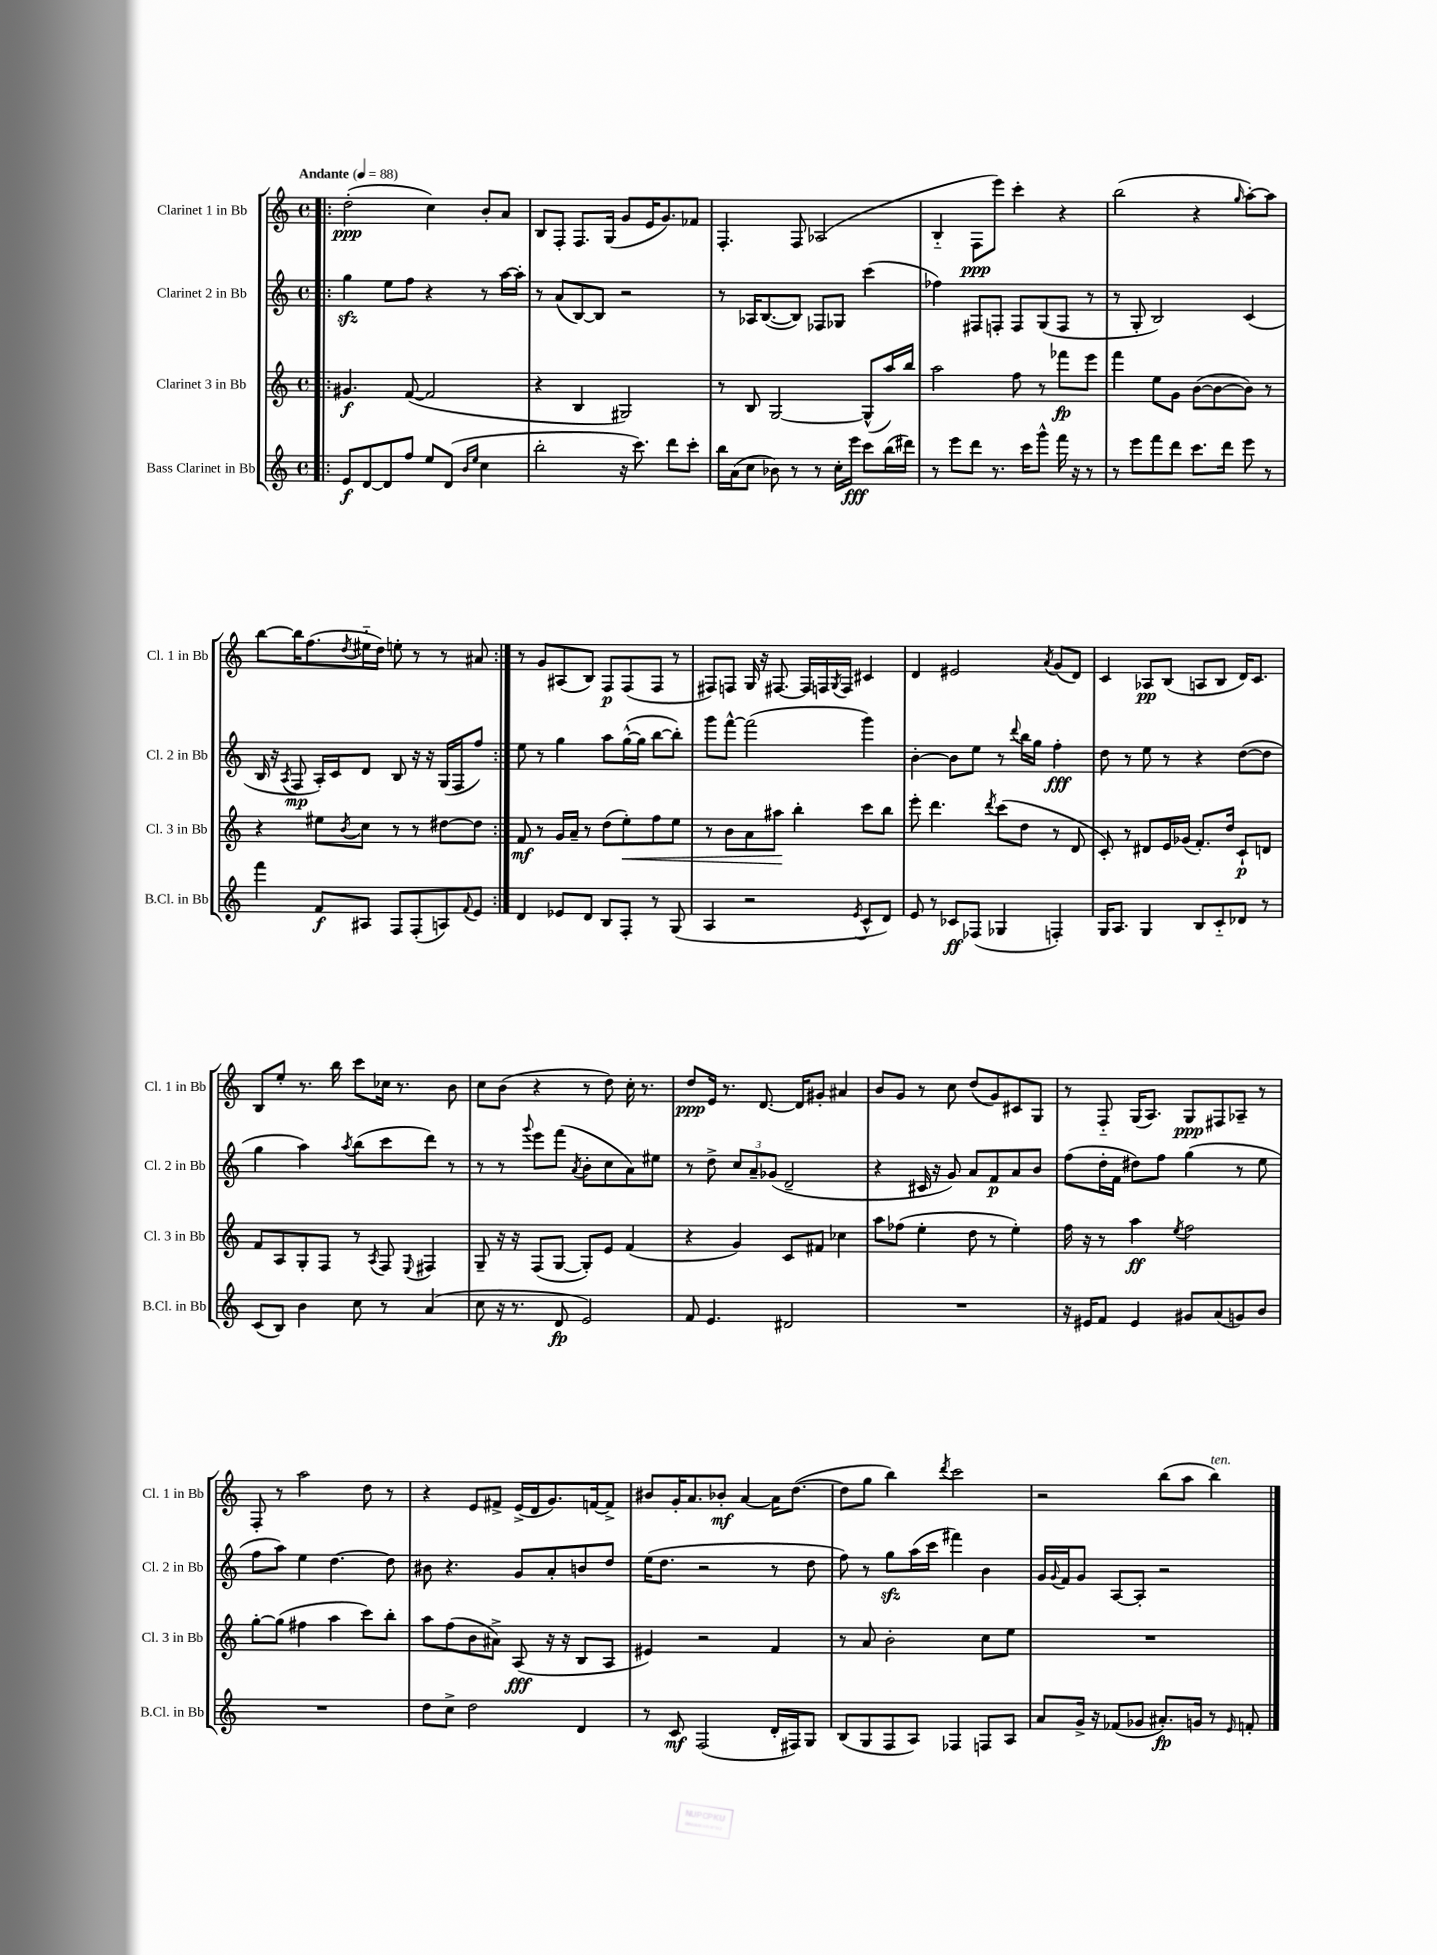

**kern	**kern	**kern	**kern
*staff4	*staff3	*staff2	*staff1
*clefG2	*clefG2	*clefG2	*clefG2
*k[]	*k[]	*k[]	*k[]
*M4/4	*M4/4	*M4/4	*M4/4
*met(c)	*met(c)	*met(c)	*met(c)
*MM88	*MM88	*MM88	*MM88
=!|:	=!|:	=!|:	=!|:
8e	4.g#	4gg	(2dd'
[8d	.	.	.
8d]	.	8ee	.
8ff	([8f	8ff	.
8ee	2f]	4r	4cc)
(8d	.	.	.
16qqb	.	.	.
16qqee	.	.	.
4cc	.	8r	8b'
.	.	[16aa	8a
.	.	16aa']	.
=	=	=	=
2bb'	4r	8r	8B
.	.	(8a	8F'
.	4B	[8B)	8.F
.	.	8B]	.
.	.	.	(16G
16r	2G#)	2r	8g
8.ccc)	.	.	.
.	.	.	16e
.	.	.	8.g)
8ddd	.	.	.
8ccc'	.	.	8f-
=	=	=	=
16bb	8r	8r	4.F'
(16a	.	.	.
8cc	8B	16A-	.
.	.	([8.B	.
8b-)	[2G	.	.
8r	.	8B])	8F
8r	.	8F-	(2A-
16cc'	.	8G-	.
16eee	.	.	.
8ccc	(8G^^]	(4ccc	.
(16bb	16aa)	.	.
16ddd#)	16bb	.	.
=	=	=	=
8r	2aa	4ff-)	4B'~
8eee	.	.	.
8ddd	.	8F#	8F
8.r	.	8F'	8eee)
.	8ff	8F	4ccc'
16ccc	.	.	.
8ggg^^	8r	(8G	.
16fff	8fff-	8F	4r
16r	.	.	.
8r	8eee	8r	.
=	=	=	=
8r	4fff	8r	(2bb
8eee	.	8G'	.
8fff	8ee	2B)	.
8ddd	8g	.	.
8.ccc	([8b	.	4r
.	8b_	.	.
16ddd	.	.	.
.	.	.	16qqgg
8eee	8b])	(4c	[8aa')
8r	8r	.	8aa]
=	=	=	=
4fff	4r	16B	[8bb
.	.	16r	.
.	.	8qA	.
.	.	8F	16bb]
.	.	.	(8.ff
8f	8ee#	16A')	.
.	.	16c	.
.	8qb	.	8qdd
8A#	8cc	8d	16ee#'~
.	.	.	16dd)
8F	8r	8B	8ee'
(8F'	8r	16r	8r
.	.	16r	.
8A)	[8dd#	(16G	8r
.	.	16F	.
8qqf	.	.	.
8e	8dd#]	8ff)	8a#
=:|!	=:|!	=:|!	=:|!
4d	8f	8ee	8r
.	8r	8r	8g
8e-	16g	4gg	(8A#
.	16a~	.	.
8d	8r	.	8B)
8B	(8dd	8aa	8F
8F'	8ee')	([16gg^^	(8F
.	.	16gg]	.
8r	8ff	[8bb	8F
(8G	8ee	8bb'])	8r
=	=	=	=
4A	8r	8ggg	8F#)
.	8b	[8fff^^	8F
2r	8a	(2fff]	16G
.	.	.	16r
.	8aa#	.	[8.F#
.	4bb'	.	.
.	.	.	16F#]
.	.	.	16F
.	.	.	8qG
.	.	.	16F
8qe	.	.	.
8c^^	8ccc	4ggg)	4c#
8d)	8bb	.	.
=	=	=	=
8e	8eee'	[4b'	4d
8r	4.ddd	.	.
8c-	.	8b]	2e#
(8F-	.	8ee	.
.	8qddd	.	.
4G-	(8ccc	8r	.
.	.	8qqddd	.
.	8dd	16bb	.
.	.	16gg	.
.	.	.	8qa
4F')	8r	4ff'	(8g
.	8d	.	8d)
=	=	=	=
16G	8c')	8dd	4c
8.A	.	.	.
.	8r	8r	.
4G	8d#	8ee	8A-
.	16e	8r	(8B
.	(16g-	.	.
8B	8.f')	4r	8A
8c'~	.	.	8B
.	16dd	.	.
8d-	8c`	([8dd	16d)
.	.	.	8.c
8r	8d	8dd]	.
=	=	=	=
(8c	8f	4gg	8B
8B)	8A	.	8ee'
4b	8G'	4aa)	8.r
.	8F	.	.
.	.	.	16bb
.	.	8qaa	.
8cc	8r	(8bb	8ccc
.	8qA	.	.
8r	8F	8ccc	16cc-
.	.	.	8.r
.	8qqE	.	.
(4a	4F#	8ddd)	.
.	.	8r	8b
=	=	=	=
8cc	8G~	8r	8cc
16r	16r	8r	(8b
8.r	16r	.	.
.	.	8qqggg	.
.	(8F	8eee	4r
8d	[8G	(8fff	.
.	.	8qa	.
2e)	8G'])	8b'	8r
.	8e	8cc	8dd)
.	(4f	8a)	16cc'
.	.	.	8.r
.	.	8ee#	.
=	=	=	=
8f	4r	8r	8dd
4.e	.	8dd^	16e
.	.	.	8.r
.	4g)	12cc	.
.	.	12a~	.
.	.	.	[8.d
.	.	(12g-	.
2d#	8c	2d~	.
.	.	.	16d]
.	8f#	.	8g#'
.	4cc-	.	4a#
=	=	=	=
1r	8aa	4r	8b
.	(8ff-	.	8g
.	4ee'	16c#	8r
.	.	16r	.
.	.	8g)	8cc
.	8dd	8a	(8dd
.	8r	8f	8g)
.	4ee')	8a	8c#
.	.	8b	8G
=	=	=	=
16r	16ff	(8ff	8r
16e#	16r	.	.
8f	8r	16dd'	8F'~
.	.	16f	.
4e#	4aa	8dd#)	(16G
.	.	.	8.A)
.	.	8ff	.
.	8qee	.	.
8g#	2ff	(4gg	8G
(8a	.	.	8F#
8g)	.	8r	8A-~
8b	.	8ee	8r
=	=	=	=
1r	[8gg'	8ff	8F'
.	(8gg]	8aa)	8r
.	4ff#	4ee	2aa
.	4aa	[4.dd	.
.	8ccc)	.	8dd
.	8bb'	8dd]	8r
=	=	=	=
8dd	8aa	8b#	4r
8cc^	(8ff	4.r	.
2dd	8b	.	8e
.	8a#^)	.	8f#^
.	(8A	8g	(16e^
.	.	.	16d
.	16r	8a'	8.g)
.	16r	.	.
4d	8B	8b	.
.	.	.	[16f
.	8A	8dd	8f^]
=	=	=	=
8r	4e#)	(16ee	8b#
.	.	8.dd	.
8c	.	.	16g'
.	.	.	8.a
(2F	2r	2r	.
.	.	.	8b-'
.	.	.	[4a
16d'	4f	8r	16a]
16F#)	.	.	([8.dd
8G	.	8dd	.
=	=	=	=
(8B	8r	8ff)	8dd]
8G	8a	8r	8gg
8F	2b'	8gg	4bb)
8A)	.	(16aa	.
.	.	16ccc	.
.	.	.	8qddd
4F-	.	4fff#)	2ccc
8F	8cc	4b	.
8A	8ee	.	.
=	=	=	=
8a	1r	16g	2r
.	.	8qqg	.
.	.	16f	.
16g^	.	8g	.
16r	.	.	.
(8f-	.	[8A	.
8g-	.	8A']	.
8.a#')	.	2r	(8bb
.	.	.	8aa
16g	.	.	.
8r	.	.	4bb)
16qqe	.	.	.
8f'	.	.	.
==	==	==	==
*-	*-	*-	*-
